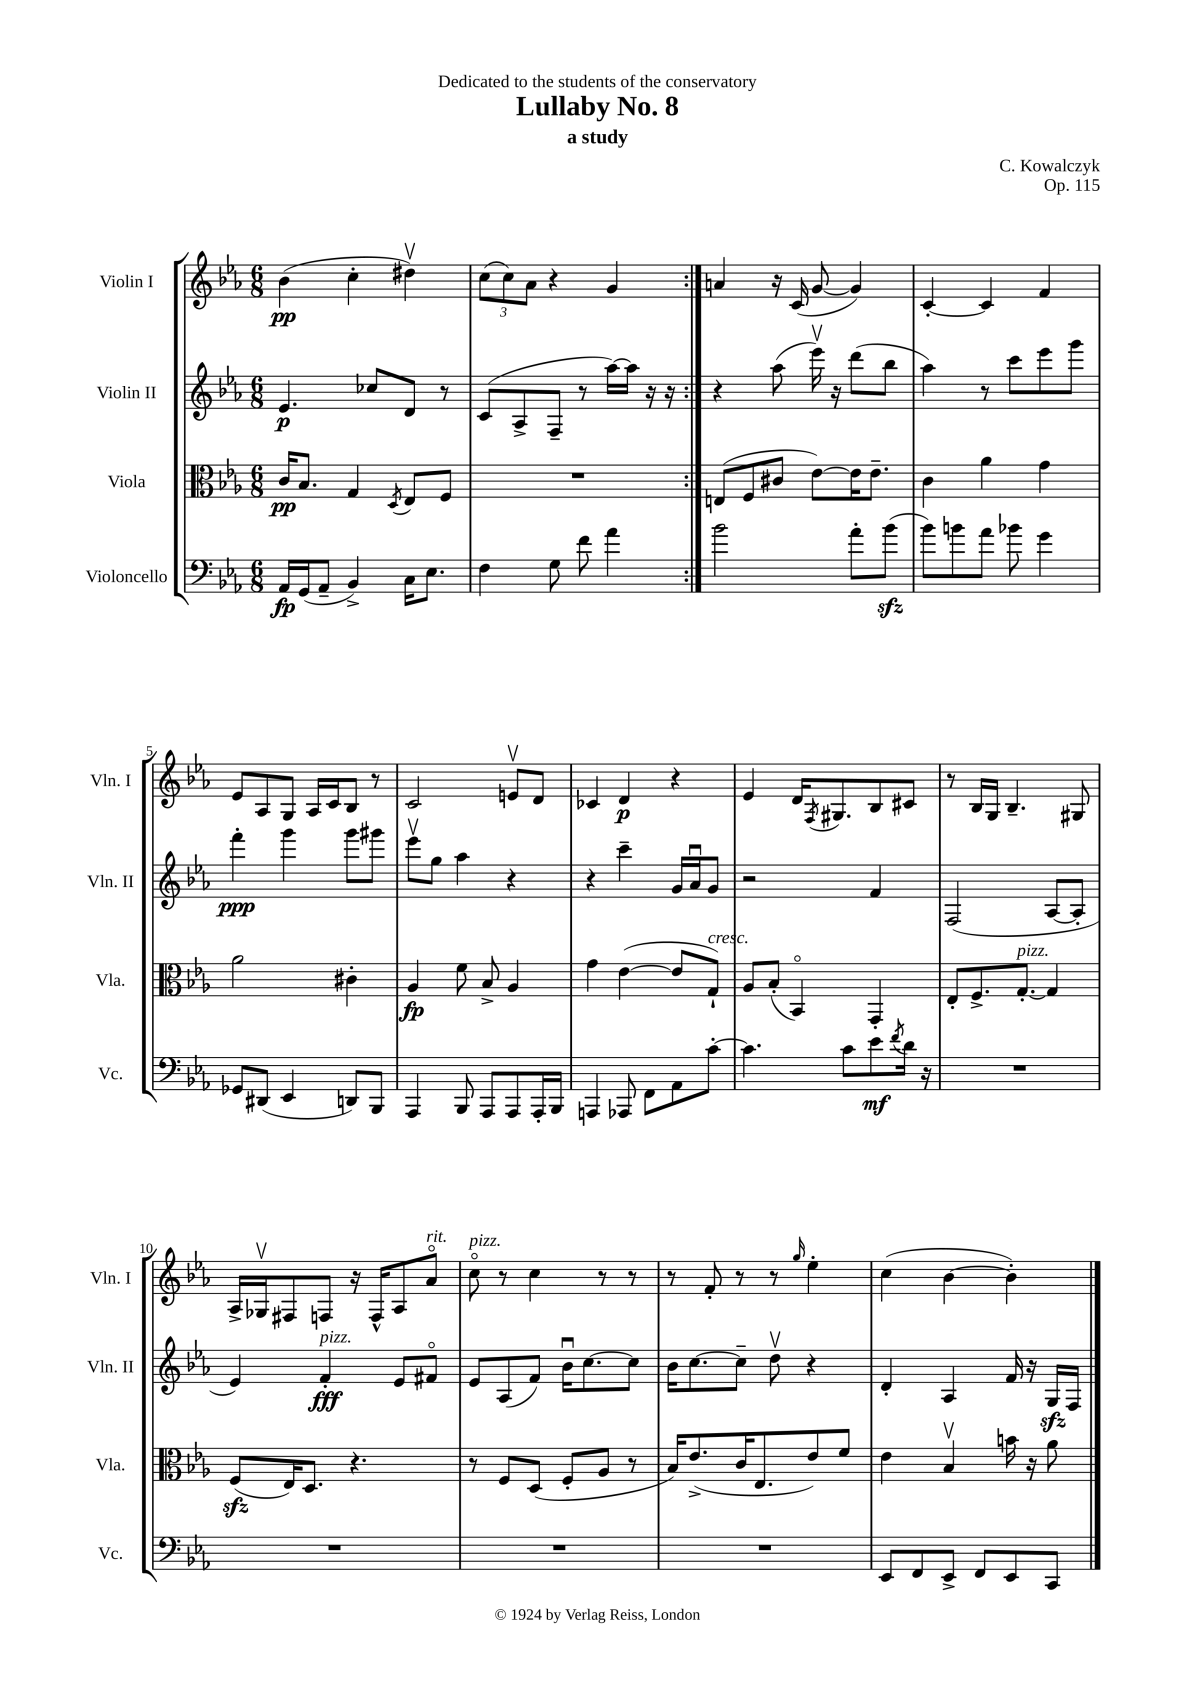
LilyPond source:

\header { title = "Lullaby No. 8" composer = "C. Kowalczyk" subtitle = "a study" dedication = "Dedicated to the students of the conservatory" opus = "Op. 115" }
<<
\new StaffGroup <<
\new Staff = "s0" \with { instrumentName = "Violin I" shortInstrumentName = "Vln. I" } {
    \clef treble \key ees \major \numericTimeSignature \time 6/8
    \repeat volta 2 { bes'4\pp( c''4-. dis''4\upbow) |
    \tuplet 3/2 { c''8( c''8) aes'8 } r4 g'4 | }
    a'4 r16 c'16( g'8~ g'4) |
    c'4~-. c'4 f'4 |
    ees'8 aes8 g8 aes16 c'16 bes8 r8 |
    c'2 e'8\upbow d'8 |
    ces'4 d'4\p r4 |
    ees'4 d'16 \acciaccatura { f8 } gis8. bes8 cis'8 |
    r8 bes16 g16 bes4.-- gis8 |
    aes16-> ges16\upbow fis8 f8 r16 f16-^ aes8 aes'8\flageolet^\markup { \italic "rit." } |
    c''8\flageolet^\markup { \italic "pizz." } r8 c''4 r8 r8 |
    r8 f'8-. r8 r8 \grace { g''16 } ees''4-. |
    c''4( bes'4~ bes'4-.) \bar "|." |
}
\new Staff = "s1" \with { instrumentName = "Violin II" shortInstrumentName = "Vln. II" } {
    \clef treble \key ees \major \numericTimeSignature \time 6/8
    \repeat volta 2 { ees'4.\p ces''8 d'8 r8 |
    c'8( aes8-> f8-- r8 aes''16~) aes''16 r16 r16 | }
    r4 aes''8( ees'''16\upbow) r16 d'''8( bes''8 |
    aes''4) r8 c'''8 ees'''8 g'''8 |
    f'''4-.\ppp g'''4 g'''8 gis'''8 |
    ees'''8\upbow g''8 aes''4 r4 |
    r4 c'''4-- g'16 aes'16\downbow g'8 |
    r2 f'4 |
    f2( aes8~ aes8-. |
    ees'4) f'4-.\fff^\markup { \italic "pizz." } ees'8 fis'8\flageolet |
    ees'8 aes8( f'8) bes'16\downbow c''8.~ c''8 |
    bes'16 c''8.~ c''8-- d''8\upbow r4 |
    d'4-. aes4 f'16 r16 g16\sfz f16 \bar "|." |
}
\new Staff = "s2" \with { instrumentName = "Viola" shortInstrumentName = "Vla." } {
    \clef alto \key ees \major \numericTimeSignature \time 6/8
    \repeat volta 2 { c'16\pp bes8. g4 \acciaccatura { d8 } ees8 f8 |
    R2. | }
    e8( f8 cis'8 ees'8~) ees'16 ees'8.-- |
    c'4 aes'4 g'4 |
    aes'2 cis'4-. |
    aes4\fp f'8 bes8-> aes4 |
    g'4 ees'4~( ees'8 g8-!^\markup { \italic "cresc." }) |
    aes8 bes8-.( bes,4\flageolet) g,4-. |
    ees8-. f8.-> g8.~-.^\markup { \italic "pizz." } g4 |
    f8\sfz( ees16) d8. r4. |
    r8 f8 d8( f8-. aes8 r8 |
    bes16) ees'8.->( c'16 ees8. ees'8) f'8 |
    ees'4 bes4\upbow b'16 r16 aes'8 \bar "|." |
}
\new Staff = "s3" \with { instrumentName = "Violoncello" shortInstrumentName = "Vc." } {
    \clef bass \key ees \major \numericTimeSignature \time 6/8
    \repeat volta 2 { aes,16\fp g,16( aes,8-- bes,4->) c16 ees8. |
    f4 g8 f'8 aes'4 | }
    bes'2 aes'8-. bes'8\sfz( |
    bes'8) b'8 aes'8 bes'8 g'4 |
    ges,8 dis,8( ees,4 d,8) bes,,8 |
    aes,,4 bes,,8 aes,,8 aes,,8 aes,,16-. bes,,16 |
    a,,4 aes,,8 f,8 aes,8 c'8~-. |
    c'4. c'8 ees'8\mf \acciaccatura { f'8 } d'16 r16 |
    R2. |
    R2. |
    R2. |
    R2. |
    ees,8 f,8 ees,8-> f,8 ees,8 c,8 \bar "|." |
}
>>
>>
